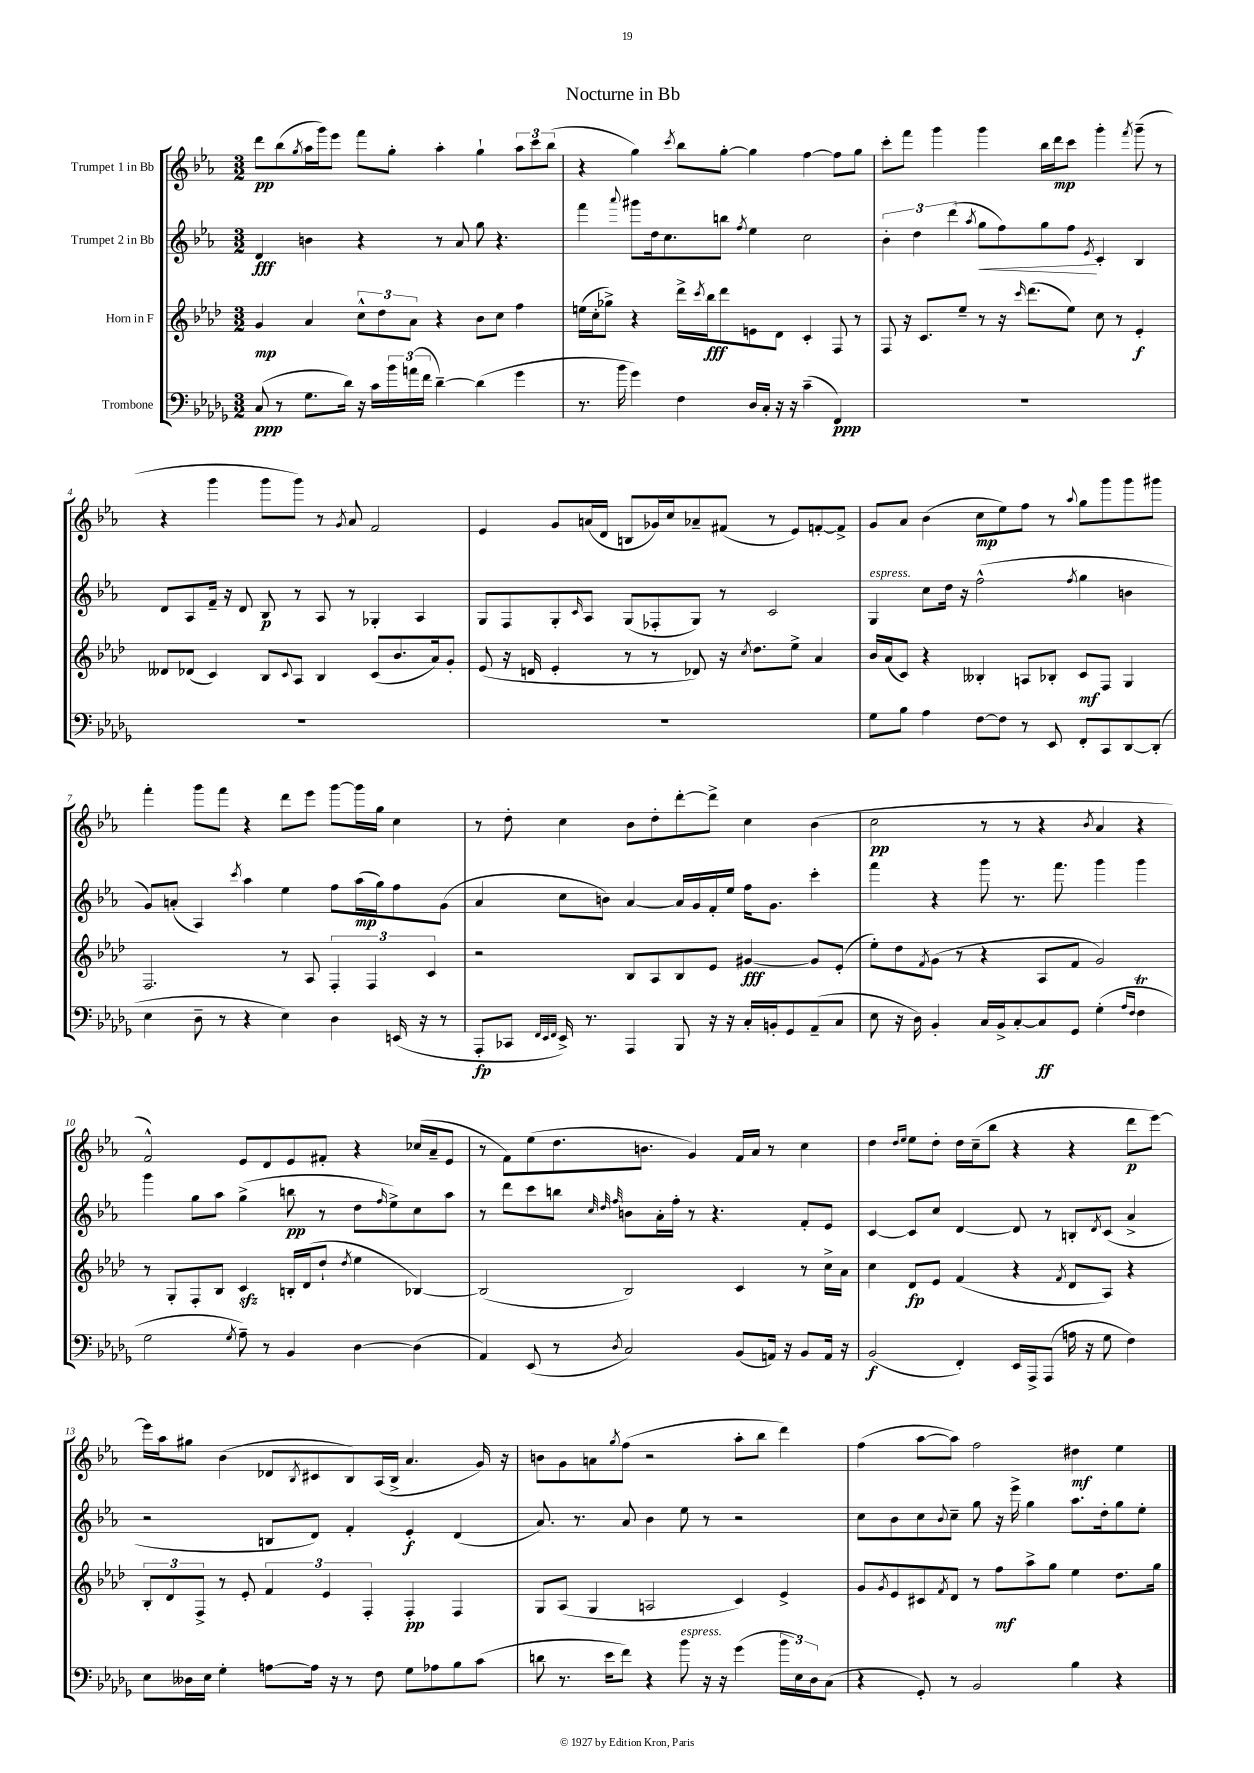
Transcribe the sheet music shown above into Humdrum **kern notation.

**kern	**dynam	**kern	**dynam	**kern	**dynam	**kern	**dynam
*part4	*part4	*part3	*part3	*part2	*part2	*part1	*part1
*staff4	*staff4	*staff3	*staff3	*staff2	*staff2	*staff1	*staff1
*I"Trombone	*	*I"Horn in F	*	*I"Trumpet 2 in Bb	*	*I"Trumpet 1 in Bb	*
*clefF4	*	*clefG2	*	*clefG2	*	*clefG2	*
*k[b-e-a-d-g-]	*	*k[b-e-a-d-]	*	*k[b-e-a-]	*	*k[b-e-a-]	*
*M3/2	*	*M3/2	*	*M3/2	*	*M3/2	*
=1	=1	=1	=1	=1	=1	=1	=1
(8C/	ppp	4g/	mp	4d/	fff	8ddd\L	pp
8r	.	.	.	.	.	(8bb-\	.
.	.	.	.	.	.	8qgg/	.
8.G-\L	.	4a-/	.	4bn\	.	16aa-\L	.
.	.	.	.	.	.	16ggg\J)	.
.	.	.	.	.	.	8eee-\J	.
16d-\Jk)	.	.	.	.	.	.	.
16r	.	12cc^^\L	.	4r	.	8fff\L	.
16c\LL	.	.	.	.	.	.	.
.	.	12dd-\	.	.	.	.	.
24b-\	.	.	.	.	.	8gg'\J	.
(24an\	.	12a-\J	.	.	.	.	.
24f\JJ	.	.	.	.	.	.	.
[4d-~\)	.	4r	.	8r	.	4aa-'\	.
.	.	.	.	8a-/	.	.	.
(4d-\]	.	8b-\L	.	8gg\	.	4gg`\	.
.	.	8cc\J	.	4.r	.	.	.
4g-\	.	4ff\	.	.	.	12aa-\L	.
.	.	.	.	.	.	12ccc\	.
.	.	.	.	.	.	(12bb-\J	.
=2	=2	=2	=2	=2	=2	=2	=2
8.r	.	(16een\LL	.	4fff\	.	4r	.
.	.	16cc'\J	.	.	.	.	.
.	.	8gg-X^\J)	.	.	.	.	.
16b-\	.	.	.	.	.	.	.
.	.	.	.	8qqaaa-/	.	.	.
4g-\)	.	4r	.	8ggg#X\L	.	4gg\)	.
.	.	.	.	16dd\k	.	.	.
.	.	.	.	8.cc\	.	.	.
.	.	.	.	.	.	8qccc/	.
4F\	.	16ddd-^\LL	.	.	.	8bb-\L	.
.	.	8qccc/	.	.	.	.	.
.	.	16bb-\J	fff	.	.	.	.
.	.	8ddd-\	.	8bbn\J	.	[8gg'\J	.
.	.	.	.	8qff/	.	.	.
16D-/LL	.	8en\	.	4ee-\	.	4gg\]	.
16C'/JJ	.	.	.	.	.	.	.
16r	.	8d-\J	.	.	.	.	.
16r	.	.	.	.	.	.	.
(4c~\	.	4c'/	.	2cc\	.	[4ff\	.
4FF/)	ppp	8F/	.	.	.	8ff\L]	.
.	.	8r	.	.	.	8gg\J	.
=3	=3	=3	=3	=3	=3	=3	=3
1.r	.	8F/	.	6b-'\	.	8ccc'\L	.
.	.	16r	.	.	.	8fff\J	.
.	.	.	.	6dd\	.	.	.
.	.	8.c/L	.	.	.	.	.
.	.	.	.	.	.	4ggg\	.
.	.	.	.	(6ddd\	.	.	.
.	.	8ee-~/J	.	.	.	.	.
.	.	.	.	8qaa-/	.	.	.
!	!	!	!	!	!LO:HP:b	!	!
.	.	8r	.	8gg\L	<	4ggg\	.
.	.	16r	.	8ff\)	.	.	.
.	.	16qqccc/	.	.	.	.	.
.	.	(8.ddd-\L	.	.	.	.	.
.	.	.	.	8gg\	.	16bb-\LL	.
.	.	.	.	.	.	16ddd\J	mp
.	.	8ee-\J)	.	8ff\J	.	8ccc\J	.
.	.	.	.	8qe-/	.	.	.
.	.	8cc\	.	4c'/	[	4ggg'\	.
.	.	8r	.	.	.	.	.
.	.	.	.	.	.	8qfff/	.
.	.	4e-'/	f	4B-/	.	(8ggg~\	.
.	.	.	.	.	.	8r	.
!!LO:LB:g=z
=4	=4	=4	=4	=4	=4	=4	=4
1.r	.	8d--X/L	.	8d/L	.	4r	.
.	.	(8d-X/J	.	8A-/	.	.	.
.	.	4c/)	.	16f~/Jk	.	4ggg\	.
.	.	.	.	16r	.	.	.
.	.	.	.	8d/	.	.	.
.	.	8B-/L	.	8B-/	p	8ggg\L	.
.	.	8qqc/	.	.	.	.	.
.	.	8A-/J	.	8r	.	8ggg\J)	.
.	.	4B-/	.	8A-/	.	8r	.
.	.	.	.	.	.	8qg/	.
.	.	.	.	8r	.	8a-/	.
.	.	(8c/L	.	4G-X'/	.	2f/	.
.	.	8.b-/	.	.	.	.	.
.	.	.	.	4A-/	.	.	.
.	.	16a-/k)	.	.	.	.	.
.	.	8g'/J	.	.	.	.	.
=5	=5	=5	=5	=5	=5	=5	=5
1.r	.	(8e-/	.	8G/L	.	4e-/	.
.	.	16r	.	8F/	.	.	.
.	.	16dn/	.	.	.	.	.
.	.	4e-'/	.	8G'/	.	8g/L	.
.	.	.	.	16qqc/	.	.	.
.	.	.	.	8A-/J	.	(16an/L	.
.	.	.	.	.	.	16d/JJ	.
.	.	8r	.	(8G/L	.	8Bn/L	.
.	.	8r	.	8F-X'/	.	16g-X/L)	.
.	.	.	.	.	.	16cc/J	.
.	.	8d-X/)	.	8G/J)	.	8a-X~/	.
.	.	16r	.	8r	.	(8f#X/J	.
.	.	8qcc/	.	.	.	.	.
.	.	8.dd-\L	.	.	.	.	.
.	.	.	.	2c/	.	8r	.
.	.	8ee-^\J	.	.	.	8e-/L)	.
.	.	4a-/	.	.	.	[8fn'/	.
.	.	.	.	.	.	8f^/J]	.
=6	=6	=6	=6	=6	=6	=6	=6
!	!	!	!	!LO:TX:a:i:t=espress.	!	!	!
8G-\L	.	16b-/LL	.	4G/	.	8g/L	.
.	.	(16a-/J	.	.	.	.	.
8B-\J	.	8c/J)	.	.	.	8a-/J	.
4A-\	.	4r	.	8cc\L	.	(4b-\	.
.	.	.	.	16dd\Jk	.	.	.
.	.	.	.	16r	.	.	.
[8F\L	.	4B--X'/	.	(2ff^^\	.	8cc\L	mp
8F\J]	.	.	.	.	.	8ee-\)	.
8r	.	8An/L	.	.	.	8ff\J	.
8EE-/	.	8B-X'/J	.	.	.	8r	.
.	.	.	.	8qff/	.	8qqaa-/	.
8FF'/L	.	8c/L	mf	4gg\	.	8gg\L	.
8CC/	.	8F/J	.	.	.	8ggg\	.
[8DD-/	.	4G/	.	4bn\	.	8ggg\	.
(8DD-'/J]	.	.	.	.	.	8ggg#X\J	.
!!LO:LB:g=z
=7	=7	=7	=7	=7	=7	=7	=7
4E-\	.	2.F/	.	8g/L)	.	4fff'\	.
.	.	.	.	(8an'/J	.	.	.
8D-~\	.	.	.	4A-/)	.	8ggg\L	.
8r	.	.	.	.	.	8fff\J	.
.	.	.	.	8qccc/	.	.	.
4r	.	.	.	4aa-\	.	4r	.
4E-\)	.	8r	.	4ee-\	.	8ddd\L	.
.	.	8A-/	.	.	.	8eee-\J	.
4D-\	.	6F'/	.	8ff\L	.	[8ggg\L	.
.	.	.	.	(16aa-\L	mp	16ggg\L]	.
.	.	6F/	.	.	.	.	.
.	.	.	.	16gg\J)	.	16gg\JJ	.
(16EEn/	.	.	.	8ff\	.	4cc\	.
16r	.	.	.	.	.	.	.
.	.	6c/	.	.	.	.	.
8r	.	.	.	(8g\J	.	.	.
=8	=8	=8	=8	=8	=8	=8	=8
8AAA-'/L	fp	2r	.	4a-/	.	8r	.
8CC-X/J	.	.	.	.	.	8dd'\	.
32qqFF/LLL	.	.	.	.	.	.	.
32qqEE-/	.	.	.	.	.	.	.
32qqFF/JJJ	.	.	.	.	.	.	.
16EE-^/)	.	.	.	8cc\L	.	4cc\	.
8.r	.	.	.	.	.	.	.
.	.	.	.	8bn\J)	.	.	.
4AAA-/	.	8B-/L	.	[4a-/	.	8b-\L	.
.	.	8A-/	.	.	.	8dd'\	.
8BBB-/	.	8B-/	.	16a-/LL]	.	[8ddd'\	.
.	.	.	.	16g/	.	.	.
16r	.	8e-/J	.	16f'/	.	8ddd^\J]	.
16r	.	.	.	16ee-/JJ	.	.	.
16C'/LL	.	[4g#X/	fff	16ff\KL	.	4cc\	.
16BBn'/J	.	.	.	8.g\J	.	.	.
8GG-/	.	.	.	.	.	.	.
(8AA-~/	.	8g#/L]	.	4ccc'\	.	(4b-\	.
8C/J	.	(8e-'/J	.	.	.	.	.
=9	=9	=9	=9	=9	=9	=9	=9
8E-\	.	8ee-'\L)	.	4fff\	.	2cc\	pp
16r	.	8dd-\	.	.	.	.	.
16D-\)	.	.	.	.	.	.	.
.	.	8qf/	.	.	.	.	.
4BB-'/	.	(8g\J	.	4r	.	.	.
.	.	8r	.	.	.	.	.
16C/LL	.	4r	.	8ggg\	.	8r	.
16BB-^/J	.	.	.	.	.	.	.
[8C'/	.	.	.	8.r	.	8r	.
8C/]	ff	8A-/L	.	.	.	4r	.
.	.	.	.	8.fff\	.	.	.
8GG-/J	.	8f/J	.	.	.	.	.
.	.	.	.	.	.	8qb-/	.
(4G-'\	.	2g/)	.	4ggg\	.	4a-/	.
16qqA-/LL	.	.	.	.	.	.	.
16qqF/JJ	.	.	.	.	.	.	.
4Ft\	.	.	.	4ggg\	.	4r	.
!!LO:LB:g=z
=10	=10	=10	=10	=10	=10	=10	=10
2G-\	.	8r	.	4ggg\	.	2f^^/)	.
.	.	8G'/L	.	.	.	.	.
.	.	8F'/	.	8gg\L	.	.	.
.	.	8B-/J	.	8aa-\J	.	.	.
8qG-/	.	.	.	.	.	.	.
8A-~\)	.	4czz/	.	(4gg^\	.	8e-/L	.
8r	.	.	.	.	.	8d/	.
4BB-/	.	16Bn'/LL	.	8bbn\	pp	8e-/	.
.	.	(16d-/J	.	.	.	.	.
.	.	8dd-`/J	.	8r	.	8f#X'/J	.
.	.	8qdd-/	.	.	.	.	.
[4D-\	.	4ee-\	.	8dd\L	.	4r	.
.	.	.	.	16qqff/	.	.	.
.	.	.	.	8ee-^\)	.	.	.
(4D-\]	.	[4B-X/)	.	8cc\	.	(16cc-X/LL	.
.	.	.	.	.	.	16a-~/J	.
.	.	.	.	8aa-\J	.	8e-/J	.
=11	=11	=11	=11	=11	=11	=11	=11
4AA-/)	.	(2B-/]	.	8r	.	8r	.
.	.	.	.	8ddd\L	.	8f\L)	.
(8EE-/	.	.	.	8ccc\	.	(8ee-\	.
8r	.	.	.	8bbn\J	.	8.dd\	.
.	.	.	.	32qqcc/	.	.	.
.	.	.	.	32qqdd/	.	.	.
8qD-/	.	.	.	32qqff/	.	.	.
2C/)	.	2B-/)	.	8bn\L	.	.	.
.	.	.	.	.	.	8.bn\J	.
.	.	.	.	16a-'\L	.	.	.
.	.	.	.	16ff'\JJ	.	.	.
.	.	.	.	8r	.	4g/)	.
.	.	.	.	4.r	.	.	.
(8BB-/L	.	4c/	.	.	.	16f/LL	.
.	.	.	.	.	.	16a-/JJ	.
16AAn/Jk)	.	.	.	.	.	8r	.
16r	.	.	.	.	.	.	.
8BB-/L	.	8r	.	8f'/L	.	4cc\	.
16AA/Jk	.	16cc^\LL	.	8e-/J	.	.	.
16r	.	16a-\JJ	.	.	.	.	.
=12	=12	=12	=12	=12	=12	=12	=12
(2BB-/	f	4cc\	.	[4c/	.	4dd\	.
.	.	.	.	.	.	16qqdd/LL	.
.	.	.	.	.	.	16qqee-/JJ	.
.	.	8d-/L	fp	8c/L]	.	8ee-\L	.
.	.	8e-/J	.	8cc/J	.	8dd'\J	.
4FF'/)	.	(4f/	.	[4d/	.	16dd\LL	.
.	.	.	.	.	.	(16cc~\J	.
.	.	.	.	.	.	8bb-\J	.
16EE-/LL	.	4r	.	8d/]	.	4r	.
16AAA-^/J	.	.	.	.	.	.	.
(8AAA-/J	.	.	.	8r	.	.	.
.	.	8qf/	.	.	.	.	.
16An\	.	8d-/L	.	8Bn'/L	.	4r	.
16r	.	.	.	.	.	.	.
.	.	.	.	8qd/	.	.	.
8G-\	.	8A-/J)	.	(8c/J	.	.	.
4F\)	.	4r	.	4a-^/	.	8ddd\L	p
.	.	.	.	.	.	[8eee-\J)	.
!!LO:LB:g=z
=13	=13	=13	=13	=13	=13	=13	=13
8E-\L	.	12B-'/L	.	2r	.	16eee-\LL]	.
.	.	.	.	.	.	16aa-\J	.
.	.	12d-/	.	.	.	.	.
16D--X\L	.	.	.	.	.	8gg#X\J	.
.	.	12F^/J	.	.	.	.	.
16E-\JJ	.	.	.	.	.	.	.
4G-'\	.	8r	.	.	.	(4b-\	.
.	.	8e-'/	.	.	.	.	.
[8An\L	.	6f/	.	8Bn/L	.	8d-X/L	.
.	.	.	.	.	.	8qB-/	.
16A\Jk]	.	.	.	8d/J)	.	8c#X/	.
.	.	6e-/	.	.	.	.	.
16r	.	.	.	.	.	.	.
8r	.	.	.	4f'/	.	8B-/)	.
.	.	6F'/	.	.	.	.	.
8F\	.	.	.	.	.	(16A-/L	.
.	.	.	.	.	.	16B-^/JJ	.
8G-\L	.	4F'/	pp	4e-'/	f	4.a-/	.
8A-X\	.	.	.	.	.	.	.
8B-\	.	4F/	.	(4d/	.	.	.
(8c\J	.	.	.	.	.	16g/)	.
.	.	.	.	.	.	16r	.
=14	=14	=14	=14	=14	=14	=14	=14
8dn\	.	8G/L	.	8.a-/)	.	8bn\L	.
8.r	.	(8A-/J	.	.	.	8g\	.
.	.	.	.	8.r	.	.	.
.	.	4G/	.	.	.	8an\	.
16e-\KL	.	.	.	.	.	.	.
.	.	.	.	.	.	8qgg/	.
8f\J)	.	.	.	8a-/	.	(8ff\J	.
4r	.	2An/	.	4b-\	.	2r	.
!LO:TX:a:i:t=espress.	!	!	!	!	!	!	!
8b-\	.	.	.	8ee-\	.	.	.
16r	.	.	.	8r	.	.	.
16r	.	.	.	.	.	.	.
(4g-\	.	4c/)	.	2r	.	8aa-'\L	.
.	.	.	.	.	.	8bb-\J	.
24b-\LL	.	4e-^/	.	.	.	4ddd\)	.
24E-\)	.	.	.	.	.	.	.
24D-\J	.	.	.	.	.	.	.
(8C\J	.	.	.	.	.	.	.
=15	=15	=15	=15	=15	=15	=15	=15
4r	.	8g/L	.	8cc\L	.	(4ff\	.
.	.	8qg/	.	.	.	.	.
.	.	8e-/	.	8b-\	.	.	.
8GG-'/)	.	8c#X/	.	8cc\	.	[8aa-\L	.
.	.	8qf/	.	8qqb-/	.	.	.
8r	.	8d-/J	.	8cc~\J	.	8aa-\J])	.
2BB-/	.	8r	.	8gg\	.	2ff\	.
.	.	8ff\L	mf	16r	.	.	.
.	.	.	.	16eee-^\	.	.	.
.	.	8aa-^\	.	4gg\	.	.	.
.	.	8gg\J	.	.	.	.	.
4B-\	.	4ee-\	.	8.aa-\L	.	4dd#X\	mf
.	.	.	.	16dd'\k	.	.	.
4r	.	8.dd-\L	.	8gg\	.	4ee-\	.
.	.	.	.	8ee-'\J	.	.	.
.	.	16gg\Jk	.	.	.	.	.
==	==	==	==	==	==	==	==
*-	*-	*-	*-	*-	*-	*-	*-
